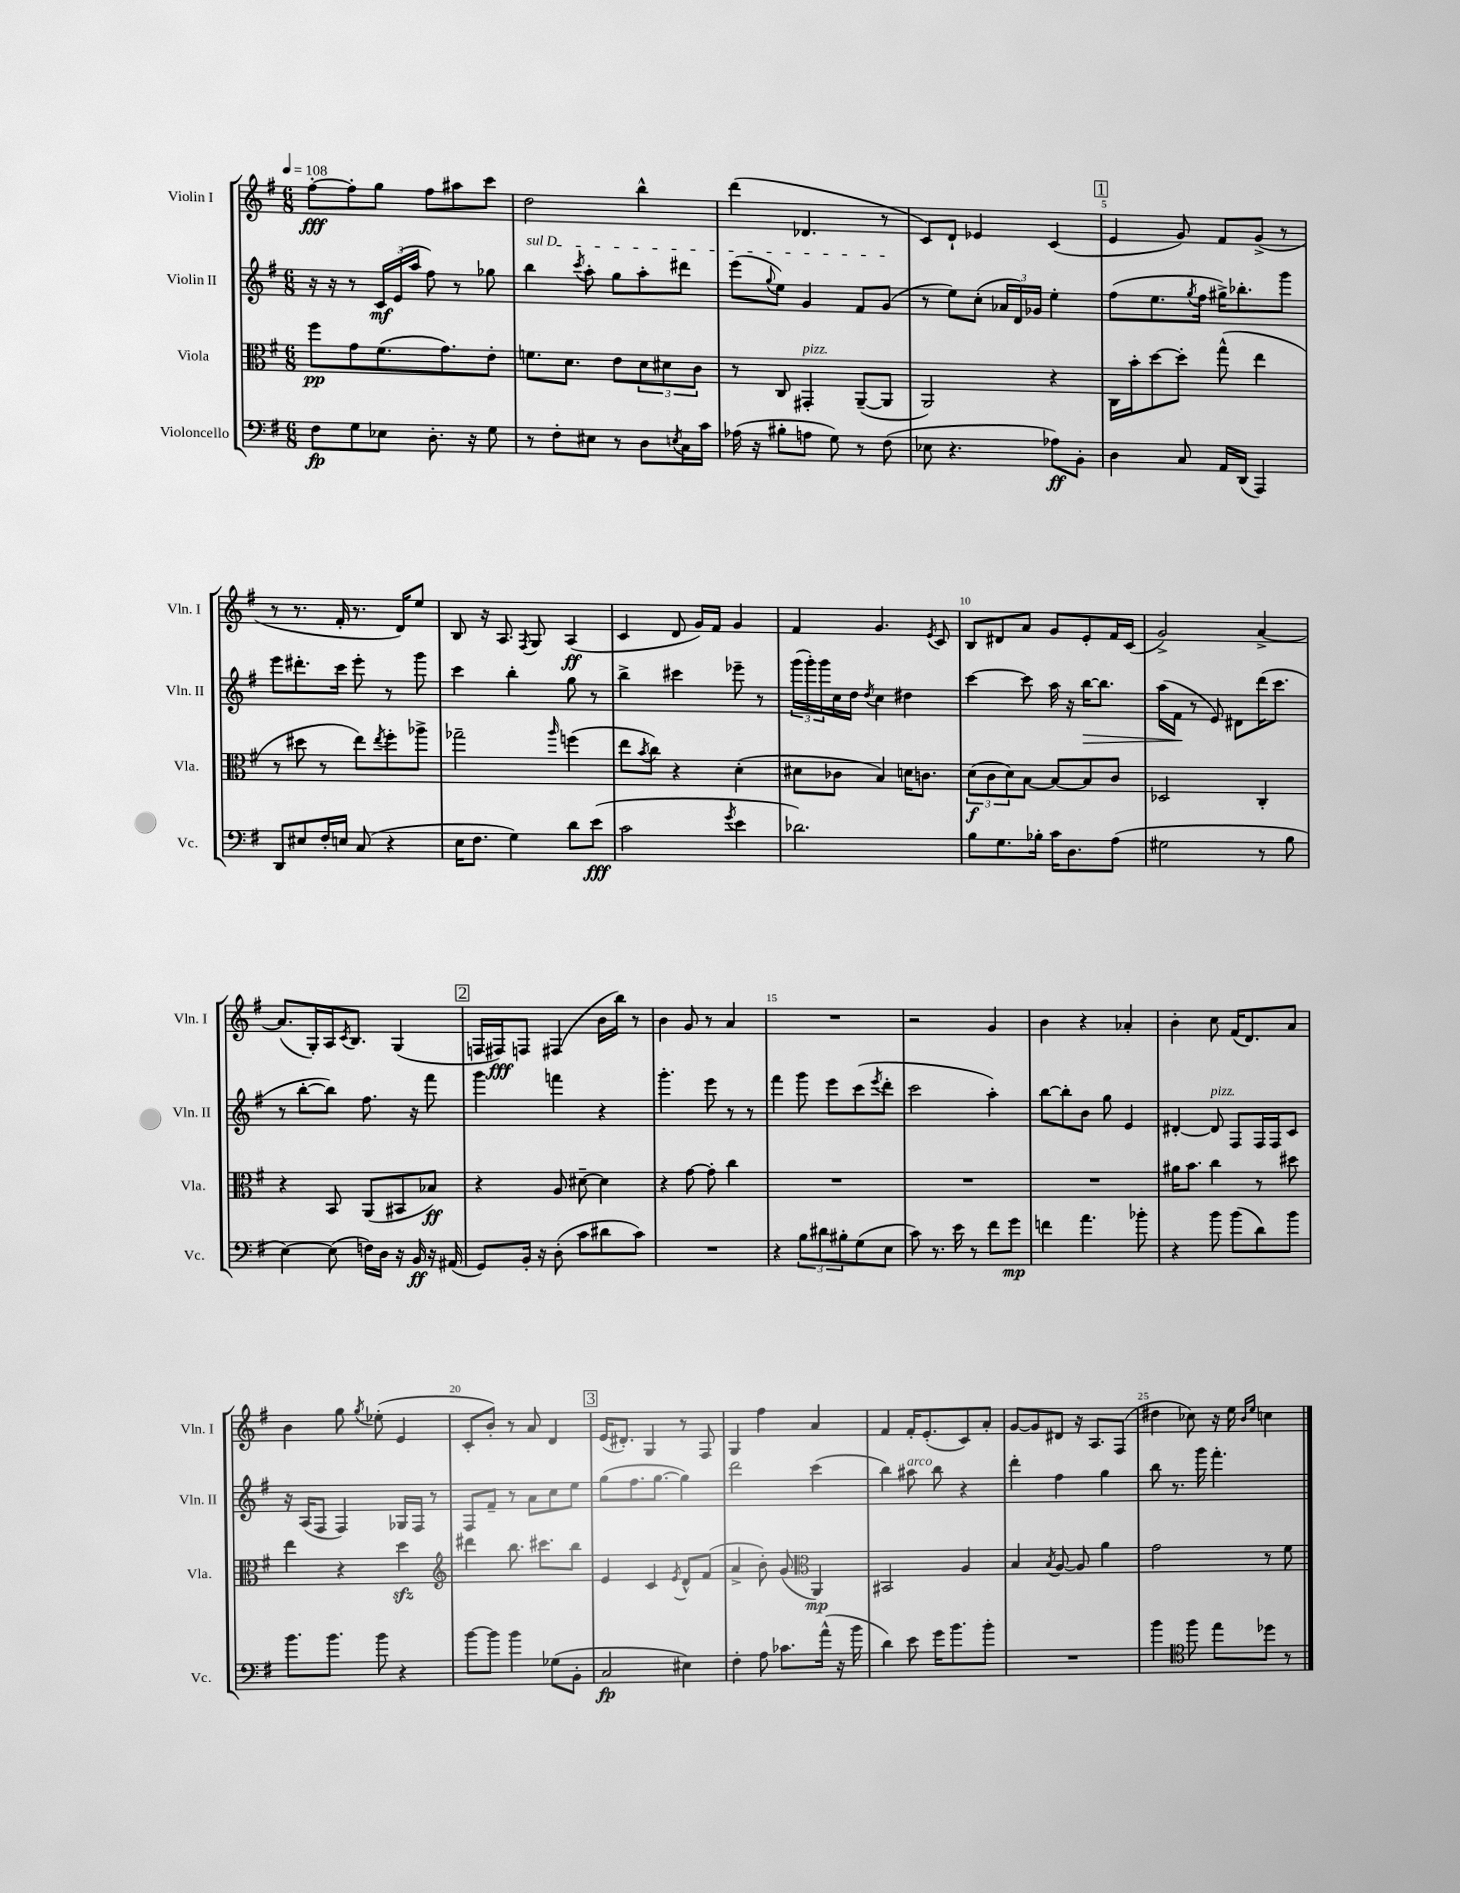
<<
\new StaffGroup <<
\new Staff = "s0" \with { instrumentName = "Violin I" shortInstrumentName = "Vln. I" } {
    \clef treble \key g \major \numericTimeSignature \time 6/8 \tempo 4 = 108
    fis''8~-.\fff fis''8-. g''8 fis''8 ais''8 c'''8 |
    d''2 b''4-^ |
    d'''4( des'4. r8 |
    c'8) d'8-! ees'4 c'4( |
    \mark \markup { \box "1" } e'4 g'8) fis'8 g'8->( r8 |
    r8 r8. fis'16-. r8. d'16) e''8 |
    b8 r16 a8. \acciaccatura { fis8 } g8 a4\ff( |
    c'4 d'8 g'16) fis'16 g'4 |
    fis'4 g'4. \acciaccatura { e'8 } c'8 |
    b8 dis'8 a'8 g'8 e'8-. fis'16 c'16( |
    g'2->) a'4~-> |
    a'8.( g16-.) a16 \acciaccatura { c'8 } b8. g4( |
    \mark \markup { \box "2" } f16 fis16\fff) f8 fis4( b'16 b''16) r8 |
    b'4 g'8 r8 a'4 |
    R2. |
    r2 g'4 |
    b'4 r4 aes'4-. |
    b'4-. c''8 fis'16( d'8.) a'8 |
    b'4 g''8 \acciaccatura { g''8 } ees''8-.( e'4 |
    c'8-. b'8-.) r8 a'8 d'4 |
    \mark \markup { \box "3" } e'16( dis'8.-.) g4 r8 fis8 |
    g4 fis''4 a'4 |
    fis'4 fis'16-. e'8.-.( c'8) a'8-. |
    g'8~ g'8 dis'8 r16 a8. fis8( |
    dis''4 ces''8) r16 e''16 \grace { b'16 e''16 } c''4 \bar "|." |
}
\new Staff = "s1" \with { instrumentName = "Violin II" shortInstrumentName = "Vln. II" } {
    \clef treble \key g \major \numericTimeSignature \time 6/8
    r16 r16 r8 \tuplet 3/2 { c'16\mf e'16( a''16 } fis''8) r8 ges''8 |
    \once \override TextSpanner.bound-details.left.text = \markup { \italic "sul D" } b''4\startTextSpan \acciaccatura { c'''8 } a''8-. g''8 a''8-. dis'''8 |
    e'''8( \appoggiatura { g''8 } e''8) g'4 fis'8 g'8\stopTextSpan( |
    r8 e''8) c''8-.( \tuplet 3/2 { aes'16 d'16) ges'16 } e''4-. |
    \mark \markup { \box "1" } fis''8( e''8. \acciaccatura { g''8 } fis''16 gis''16->) bes''8.-. g'''8 |
    e'''8 dis'''8.-. c'''16 e'''8-. r8 g'''8 |
    c'''4 b''4-. g''8 r8 |
    b''4-> cis'''4 ees'''8-- r8 |
    \tuplet 3/2 { g'''16( g'''16-.) g'''16 } c''16 d''16 \acciaccatura { d''8 } c''4 dis''4 |
    c'''4~ c'''8 a''16 r16 b''16~\> b''8. |
    a''16( fis'16\! r8 e'8) dis'8 d'''16( c'''8. |
    r8 b''8~-. b''8) fis''8. r16 fis'''8 |
    \mark \markup { \box "2" } g'''4 f'''4 r4 |
    g'''4.-. e'''8 r8 r8 |
    fis'''4 g'''8 e'''8 c'''8( \acciaccatura { e'''8 } d'''8-. |
    c'''2 a''4-.) |
    b''8~ b''8-. b'8 g''8 e'4 |
    dis'4~-. dis'8^\markup { \italic "pizz." } fis8 fis16 fis16 c'8 |
    r16 a16( fis8 fis4) ges16 fis16 r8 |
    fis8 fis'8-- r8 a'8 c''8 e''8 |
    \mark \markup { \box "3" } g''8( fis''8. g''8.~ g''4) |
    d'''2 c'''4( |
    b''4) ais''8^\markup { \italic "arco" } b''8 r4 |
    d'''4-. fis''4 g''4 |
    b''8 r8. g'''16 fis'''4.-. \bar "|." |
}
\new Staff = "s2" \with { instrumentName = "Viola" shortInstrumentName = "Vla." } {
    \clef alto \key g \major \numericTimeSignature \time 6/8
    fis''8\pp g'8 fis'8.( g'8.) e'8-. |
    f'8. d'8. e'8 \tuplet 3/2 { d'8 dis'8 c'8 } |
    r8 c8 gis,4-.^\markup { \italic "pizz." } a,8~--( a,8 |
    a,2) r4 |
    \mark \markup { \box "1" } c16 b'16-. d''8~ d''8-. g''8-^( e''4 |
    r8 dis''8 r8 e''8) \acciaccatura { e''8 } fis''8-. aes''8-> |
    ges''2-- \grace { a''16 } f''4( |
    e''8 \acciaccatura { b'8 } c''8) r4 d'4-.( |
    dis'8 ces'8 b4) d'16 c'8. |
    \tuplet 3/2 { d'8\f( c'8 d'8) } b8~ b8~ b8 c'8 |
    des2 c4-. |
    r4 b,8 a,8( bis,8 bes8\ff) |
    \mark \markup { \box "2" } r4 a8 dis'8~-- dis'4 |
    r4 g'8~ g'8-. c''4 |
    R2. |
    R2. |
    R2. |
    ais'16 b'8. c''4 r8 dis''8 |
    e''4 r4 d''4\sfz |
    \clef treble dis'''4 b''8. cis'''8. b''8 |
    \mark \markup { \box "3" } e'4 c'4 \acciaccatura { e'8 } d'8-^ fis'8( |
    a'4-> b'8-.) g'8( \clef alto a,4\mp) |
    bis,2 a4 |
    b4 \acciaccatura { b8 } a8~ a8 a'4 |
    g'2 r8 fis'8 \bar "|." |
}
\new Staff = "s3" \with { instrumentName = "Violoncello" shortInstrumentName = "Vc." } {
    \clef bass \key g \major \numericTimeSignature \time 6/8
    fis8\fp g8 ees8 d8.-. r16 g8 |
    r8 fis8-. eis8 r8 d8 \acciaccatura { e8 } c16 c'16 |
    aes16( r16 bis8-. a8 g8) r8 fis8( |
    ees8 r4. aes8\ff) b,8-. |
    \mark \markup { \box "1" } d4 c8 a,16 d,16( a,,4) |
    d,8 eis8 fis16-. e16 c8( r4 |
    e16 fis8. g4) d'8 e'8\fff( |
    c'2 \acciaccatura { g'8 } e'4 |
    des'2.) |
    b8 g8. bes16-. c'16 d8. a8( |
    gis2 r8 b8 |
    e4~) e8( f16) d16 r16 b,16\ff r16 ais,16( |
    \mark \markup { \box "2" } g,8) b,16-. r16 d8-.( c'8 dis'8 c'8) |
    R2. |
    r4 \tuplet 3/2 { b8 dis'8 bis8-. } g8( e8 |
    c'8) r8. e'16 r8 fis'8 g'8\mp |
    f'4 a'4. bes'8-. |
    r4 b'8 b'8( d'8) b'8 |
    b'8. b'8. b'8 r4 |
    b'8~ b'8 b'4 ges8( b,8-. |
    \mark \markup { \box "3" } c2\fp eis4) |
    fis4-. a8 ces'8. a'16-^( r16 b'16 |
    d'4) e'8 g'16 b'8. b'8-. |
    R2. |
    b'4 \clef tenor fis''8 e''8 des''8 r8 \bar "|." |
}
>>
>>
\layout { \context { \Score \override BarNumber.break-visibility = ##(#f #t #t) barNumberVisibility = #(every-nth-bar-number-visible 5) } }
